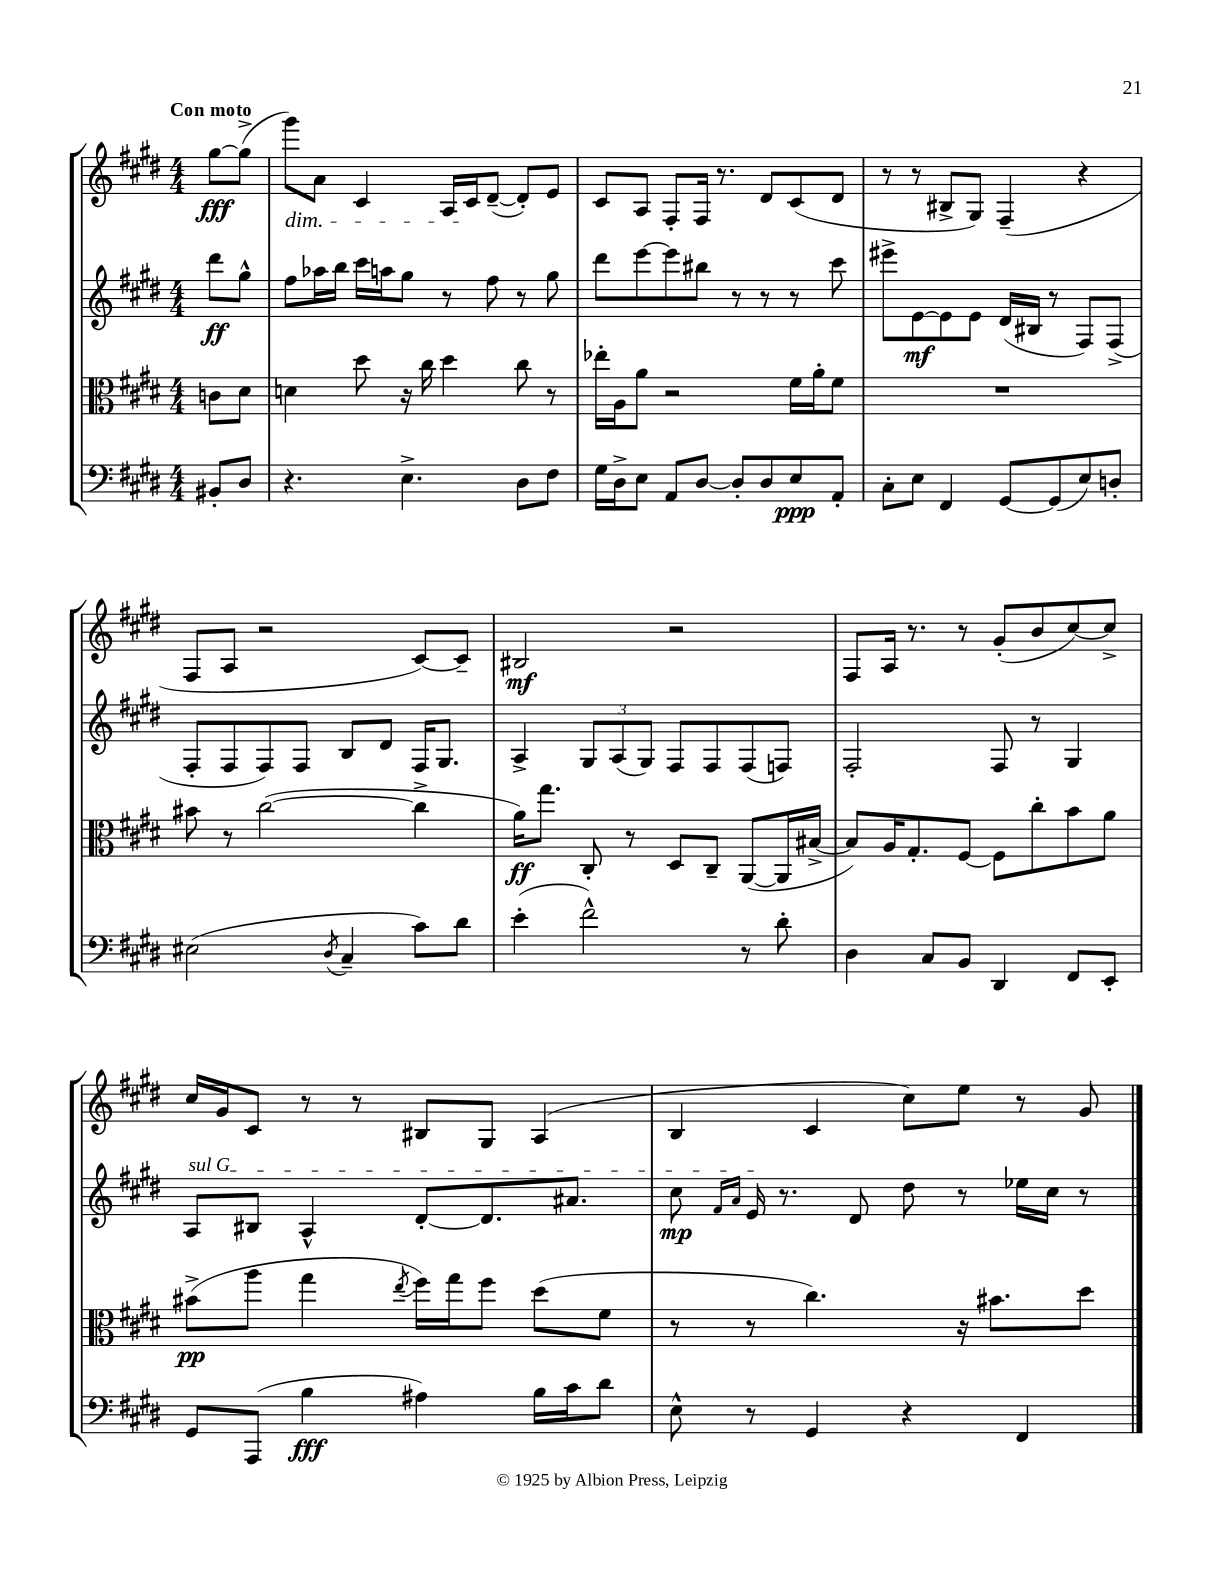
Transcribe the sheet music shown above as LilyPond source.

<<
\new StaffGroup <<
\new Staff = "s0" {
    \clef treble \key e \major \numericTimeSignature \time 4/4 \partial 4 \tempo "Con moto"
    gis''8~\fff gis''8->( |
    gis'''8\dim) a'8 cis'4 a16 cis'16\! dis'8~--( dis'8-.) e'8 |
    cis'8 a8 fis8-. fis16 r8. dis'8 cis'8( dis'8 |
    r8 r8 bis8-> gis8) fis4--( r4 |
    fis8 a8 r2 cis'8~) cis'8-- |
    bis2\mf r2 |
    fis8 a16 r8. r8 gis'8-.( b'8 cis''8~) cis''8-> |
    cis''16 gis'16 cis'8 r8 r8 bis8 gis8 a4( |
    b4 cis'4 cis''8) e''8 r8 gis'8 \bar "|." |
}
\new Staff = "s1" {
    \clef treble \key e \major \numericTimeSignature \time 4/4 \partial 4
    dis'''8\ff gis''8-^ |
    fis''8 aes''16 b''16 cis'''16 a''16 gis''8 r8 fis''8 r8 gis''8 |
    dis'''8 e'''8~ e'''8 bis''8 r8 r8 r8 cis'''8 |
    eis'''8-> e'8~\mf e'8 e'8 dis'16( bis16 r8 fis8) fis8->( |
    fis8-. fis8 fis8) fis8 b8 dis'8 fis16 gis8. |
    a4-> \tuplet 3/2 { gis8 a8( gis8) } fis8 fis8 fis8( f8) |
    fis2-. fis8 r8 gis4 |
    \once \override TextSpanner.bound-details.left.text = \markup { \italic "sul G" } a8\startTextSpan bis8 a4-^ dis'8~-. dis'8. ais'8. |
    cis''8\mp \grace { fis'16 a'16 } e'16\stopTextSpan r8. dis'8 dis''8 r8 ees''16 cis''16 r8 \bar "|." |
}
\new Staff = "s2" {
    \clef alto \key e \major \numericTimeSignature \time 4/4 \partial 4
    c'8 dis'8 |
    d'4 dis''8 r16 cis''16 dis''4 cis''8 r8 |
    ees''16-. a16 a'8 r2 fis'16 a'16-. fis'8 |
    R1 |
    bis'8 r8 cis''2~( cis''4-> |
    a'16\ff) gis''8. cis8-. r8 dis8 cis8-- a,8~( a,16 bis16~-> |
    bis8) a16 gis8.-. fis8~ fis8 cis''8-. b'8 a'8 |
    bis'8->\pp( a''8 gis''4 \acciaccatura { e''8 } fis''16) gis''16 fis''8 dis''8( fis'8 |
    r8 r8 cis''4.) r16 bis'8. dis''8 \bar "|." |
}
\new Staff = "s3" {
    \clef bass \key e \major \numericTimeSignature \time 4/4 \partial 4
    bis,8-. dis8 |
    r4. e4.-> dis8 fis8 |
    gis16 dis16-> e8 a,8 dis8~ dis8-. dis8 e8\ppp a,8-. |
    cis8-. e8 fis,4 gis,8~ gis,8( e8) d8-. |
    eis2( \acciaccatura { dis8 } cis4-- cis'8) dis'8 |
    e'4-.( fis'2-^) r8 dis'8-. |
    dis4 cis8 b,8 dis,4 fis,8 e,8-. |
    gis,8 a,,8( b4\fff ais4) b16 cis'16 dis'8 |
    e8-^ r8 gis,4 r4 fis,4 \bar "|." |
}
>>
>>
\layout { \context { \Score \remove "Bar_number_engraver" } }
